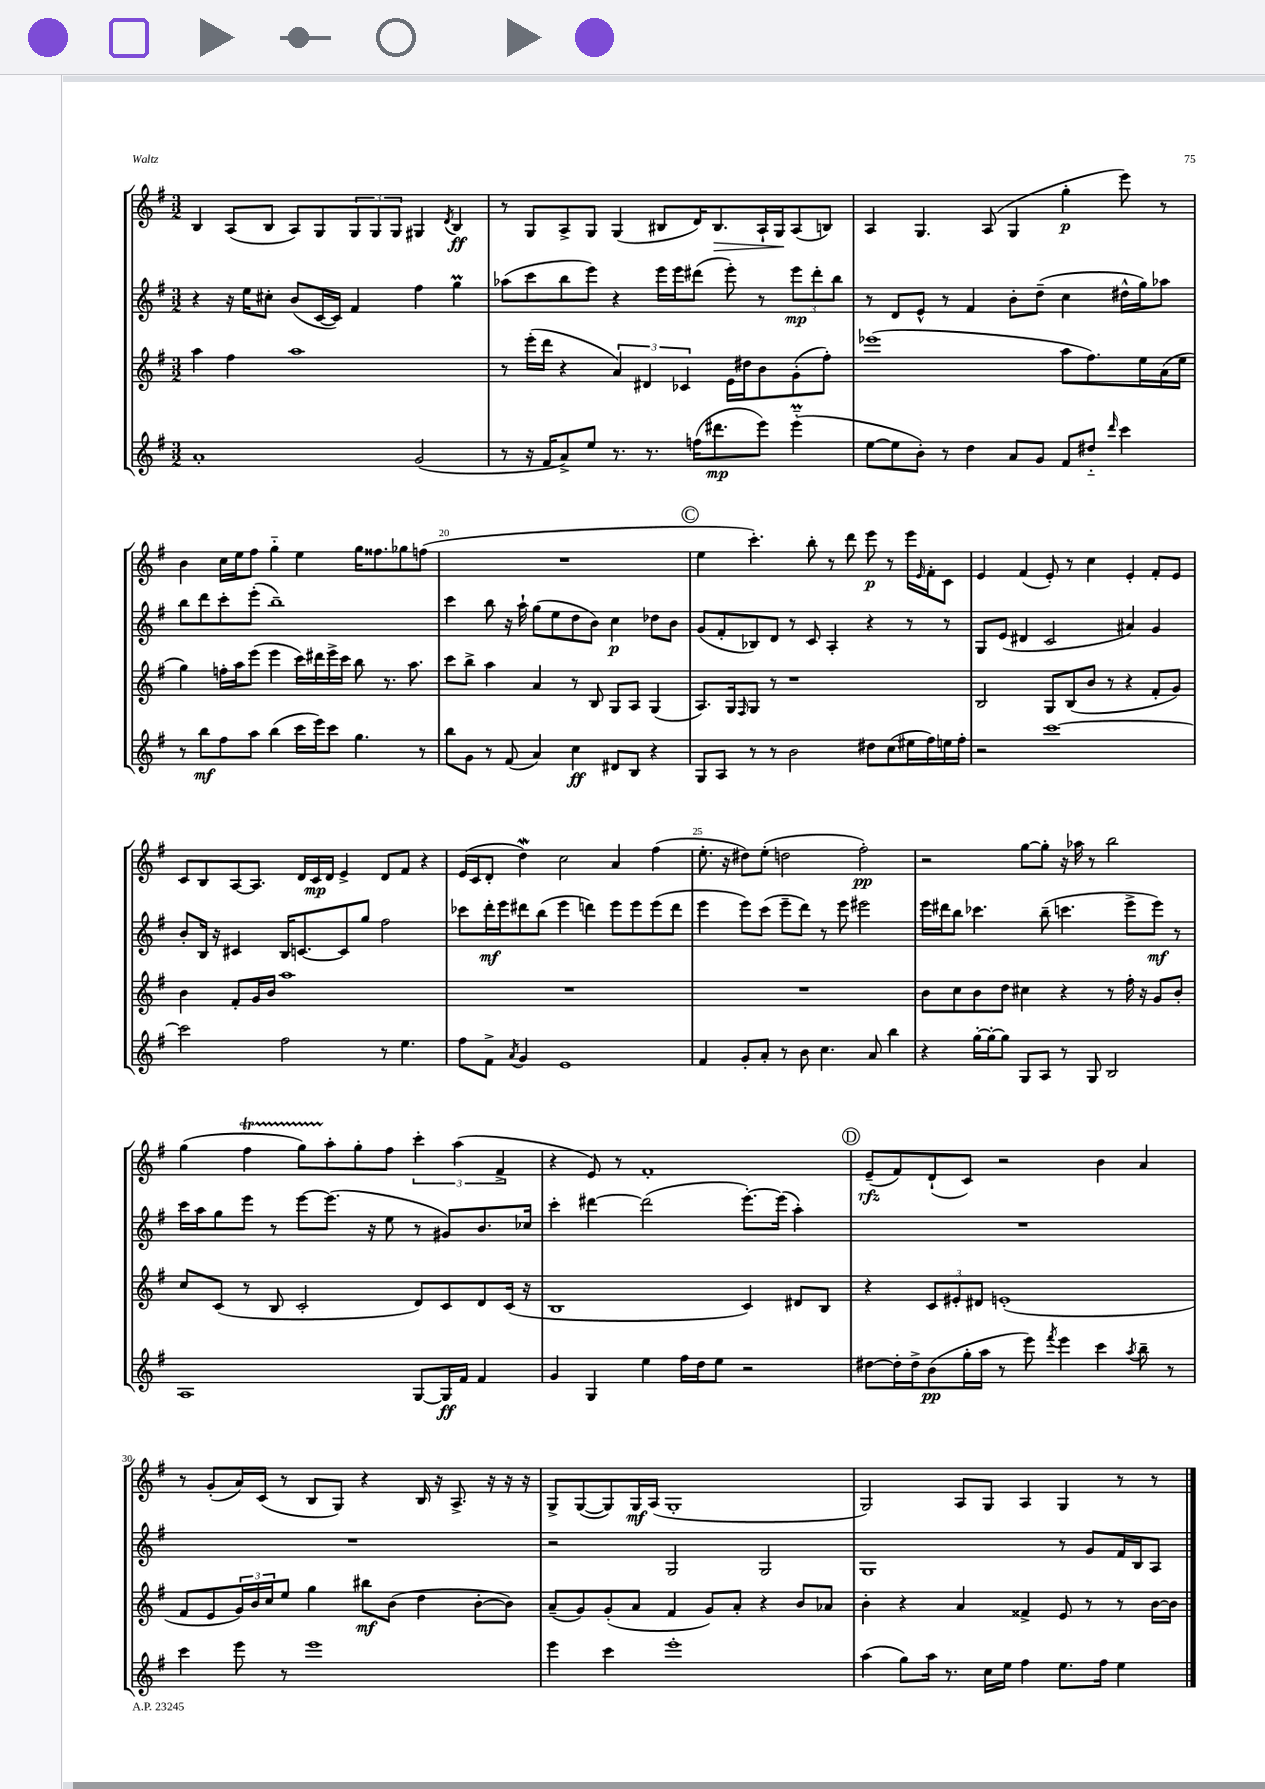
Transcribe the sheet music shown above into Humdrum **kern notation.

**kern	**kern	**kern	**kern
*staff4	*staff3	*staff2	*staff1
*clefG2	*clefG2	*clefG2	*clefG2
*k[f#]	*k[f#]	*k[f#]	*k[f#]
*M3/2	*M3/2	*M3/2	*M3/2
1a'	4aa	4r	4B
.	4ff#	16r	(8A
.	.	16ee	.
.	.	8cc#'	8B
.	1aa	(8b	8A)
.	.	[16c	8G
.	.	16c])	.
.	.	4f#	12G
.	.	.	12G
.	.	.	12G
(2g	.	4ff#	4G#
.	.	.	8qd
.	.	4gg	4B
=	=	=	=
8r	8r	(8aa-	8r
16r	(16eee'	8ccc	8G
16f#	16ddd	.	.
8a^)	4r	8bb	8A^
8ee	.	8eee)	8G
8.r	6a)	4r	(4G
.	6d#	.	.
8.r	.	.	.
.	.	16eee	8B#
.	.	16eee	.
.	6c-	.	.
(16ff	.	(8ddd#	16d)
8.ddd#	.	.	8.B#
.	16e	8eee')	.
.	16dd#	.	.
8eee)	8b	8r	16A`
.	.	.	16G
(4eee'~	(8g'	12eee	(8A
.	.	12ddd#'	.
.	8ff#')	.	8B)
.	.	12bb	.
=	=	=	=
[8ee	(1eee-	8r	4A
8ee]	.	8d	.
8b')	.	8e^^	4.G
8r	.	8r	.
4dd	.	4f#	.
.	.	.	(8A
8a	.	8b'	4G
8g	.	(8dd~	.
8f#	8aa	4cc	4gg'
8dd#'~	8.ff#)	.	.
16qqddd	.	.	.
4ccc	.	16dd#^^	8eee)
.	16ee	16gg)	.
.	(16a	8aa-	8r
.	16ee	.	.
=	=	=	=
8r	4gg)	8bb	4b
8bb	.	8ddd	.
8ff#	16ff'	8ccc'	16cc
.	16aa	.	16ee
8aa	(8eee	(8eee'	8ff#
(4bb	4eee	1bb~)	4gg'~
16ccc	16ccc)	.	4ee
16eee)	16ddd#	.	.
8ccc	16eee^	.	.
.	16ccc	.	.
4.gg	8bb	.	16gg
.	.	.	8.ff##
.	8.r	.	.
.	.	.	8gg-
.	8.aa	.	.
8r	.	.	(8ff
=	=	=	=
8bb	8ccc	4ccc	1.r
8g	8bb^	.	.
8r	4aa	8bb	.
(8f#	.	16r	.
.	.	16aa`	.
4a)	4a	(8gg	.
.	.	8ee	.
4cc	8r	8dd	.
.	8B	8b)	.
8d#	8G	4cc	.
8B	8A	.	.
4r	(4G	8dd-	.
.	.	8b	.
=	=	=	=
8G	8.A)	(8g	4ee
8A	.	8f#'	.
.	16G	.	.
.	16qqF#	.	.
8r	8G	8B-)	4.ccc')
8r	8r	8d	.
2b	1r	8r	.
.	.	8c	8bb'
.	.	4A'	8r
.	.	.	8ddd
8dd#	.	4r	8eee
(8cc	.	.	8r
16ee#	.	8r	16eee
.	.	.	16qqe
16ff#)	.	.	16f#'
16ee	.	8r	8c
16ff#'	.	.	.
=	=	=	=
2r	2B	8G	4e
.	.	(8e	.
.	.	4d#	(4f#
[1ccc	8G	2c	8e')
.	(8B	.	8r
.	8b	.	4cc
.	8r	.	.
.	4r	4a#)	4e'
.	8f#'	4g	8f#'
.	8g)	.	8e
=	=	=	=
2ccc]	4b	8b'	8c
.	.	16B	8B
.	.	16r	.
.	8f#'	4c#	[8A
.	16g	.	8.A]
.	16b	.	.
2ff#	1aa	16B	.
.	.	[8.c	16d
.	.	.	16c
.	.	.	16d
.	.	8c]	4e^
.	.	8gg	.
8r	.	2ff#	8d
4.ee	.	.	8f#
.	.	.	4r
=	=	=	=
8ff#	1.r	8ccc-	(16e
.	.	.	16c
8f#^	.	16ddd'	8d'
.	.	16eee	.
8qa	.	.	.
4g	.	8ddd#	4dd)
.	.	(8bb	.
1e	.	4eee	2cc
.	.	4ddd)	.
.	.	8eee	4a
.	.	8eee	.
.	.	(8eee	(4ff#
.	.	8ddd	.
=	=	=	=
4f#	1.r	4eee	8.ee'
.	.	.	16r
8g'	.	8eee)	8dd#)
8a'	.	(8ccc	(8ee'
8r	.	8eee~	2dd
8b	.	8ddd)	.
4.cc	.	8r	.
.	.	8eee	.
.	.	2eee#	2ff#')
8a	.	.	.
4bb	.	.	.
=	=	=	=
4r	8b	16eee	2r
.	.	16ddd#	.
.	8cc	8bb	.
[16gg'	8b	4.ccc-	.
16gg'_	.	.	.
8gg]	8dd	.	.
8G	4cc#	.	[8gg
8A	.	(8bb~	8gg']
8r	4r	4.ccc	16r
.	.	.	16aa-
8G	.	.	8r
2B	8r	.	2bb
.	16ff#'	8eee^	.
.	16r	.	.
.	8g	8eee)	.
.	8b'	8r	.
=	=	=	=
1A	8cc	16ccc	(4gg
.	.	16aa	.
.	(8c	8gg	.
.	8r	8eee	4ff#
.	8B	8r	.
.	2c'	[8eee	8gg)
.	.	(8.eee]	8aa'
.	.	.	8gg'
.	.	16r	.
.	.	8ee	8ff#
[8G	8d)	8r	6ccc'
16G]	8c	8g#)	.
.	.	.	(6aa
16f#	.	.	.
4f#	8d	8.b	.
.	.	.	6f#^
.	(16c	.	.
.	16r	16cc-	.
=	=	=	=
4g	1B	4ccc'	4r
4G	.	[4ddd#	8e)
.	.	.	8r
4ee	.	(2ddd#]	1f#'
16ff#	.	.	.
16dd	.	.	.
8ee	.	.	.
2r	4c)	[8.eee')	.
.	.	(16eee]	.
.	8d#	4aa')	.
.	8B	.	.
=	=	=	=
[8dd#	4r	1.r	(8e~
16dd#']	.	.	8f#)
16dd#^	.	.	.
(8b	12c	.	(8d`
.	12e#'	.	.
16gg'	.	.	8c)
.	12d#	.	.
16aa	.	.	.
8r	(1e'	.	2r
8eee)	.	.	.
8qfff#	.	.	.
4eee	.	.	.
4ccc	.	.	4b
8qaa	.	.	.
8bb~	.	.	4a
8r	.	.	.
=	=	=	=
4ccc	8f#	1.r	8r
.	8e	.	(8g'
8eee	24g)	.	16a)
.	24b	.	.
.	.	.	(16c
.	24cc	.	.
8r	8ee	.	8r
1eee	4gg	.	8B
.	.	.	8G)
.	8bb#	.	4r
.	(8b	.	.
.	4dd	.	16B
.	.	.	16r
.	.	.	8.A^
.	[8b'	.	.
.	.	.	16r
.	8b])	.	16r
.	.	.	16r
=	=	=	=
4eee	(8a~	2r	8G^
.	8g)	.	([8G
4ccc	(8g'	.	8G])
.	8a	.	16G
.	.	.	(16A
1eee'	4f#	2G	1G'
.	8g)	.	.
.	8a'	.	.
.	4r	2G	.
.	8b	.	.
.	8a-	.	.
=	=	=	=
(4aa	4b'	1G	2G)
8gg)	4r	.	.
16aa	.	.	.
8.r	.	.	.
.	4a	.	8A
16cc	.	.	8G
16ee	.	.	.
4ff#	4f##^	.	4A
8.ee	8e	8r	4G
.	8r	8g	.
16ff#	.	.	.
4ee	8r	16f#	8r
.	.	16B	.
.	[16b	8A	8r
.	16b]	.	.
==	==	==	==
*-	*-	*-	*-
